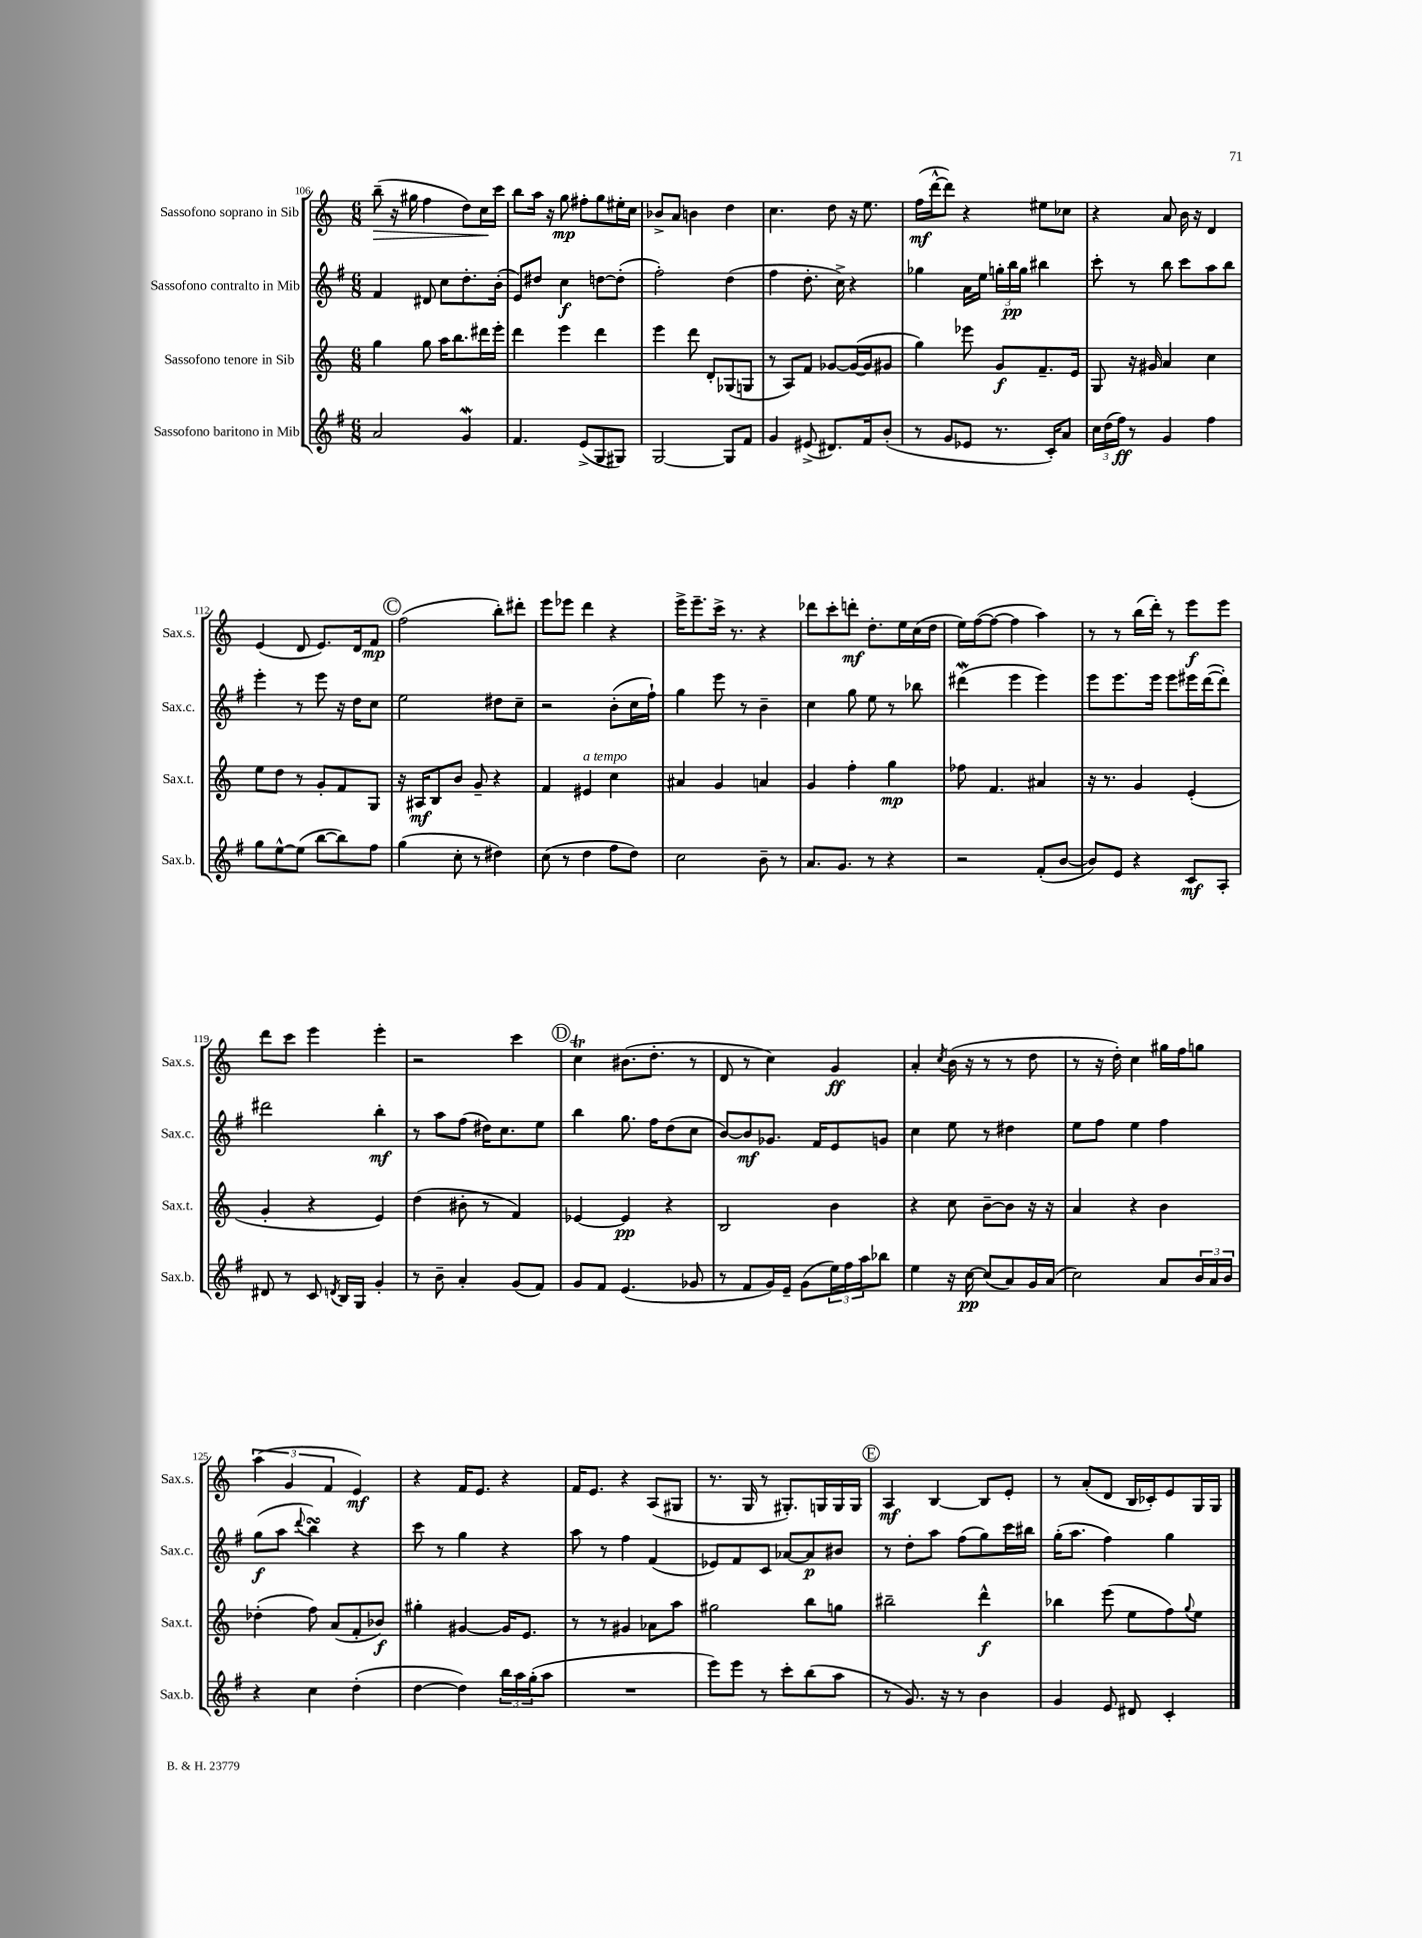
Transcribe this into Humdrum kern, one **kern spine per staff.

**kern	**dynam	**kern	**dynam	**kern	**dynam	**kern	**dynam
*part4	*part4	*part3	*part3	*part2	*part2	*part1	*part1
*staff4	*staff4	*staff3	*staff3	*staff2	*staff2	*staff1	*staff1
*I"Sassofono baritono in Mib	*	*I"Sassofono tenore in Sib	*	*I"Sassofono contralto in Mib	*	*I"Sassofono soprano in Sib	*
*I'Sax.b.	*	*I'Sax.t.	*	*I'Sax.c.	*	*I'Sax.s.	*
*clefG2	*	*clefG2	*	*clefG2	*	*clefG2	*
*k[f#]	*	*k[]	*	*k[f#]	*	*k[]	*
*M6/8	*	*M6/8	*	*M6/8	*	*M6/8	*
=106	=106	=106	=106	=106	=106	=106	=106
!	!	!	!	!	!	!	!LO:HP:b
2a/	.	4gg\	.	4f#/	.	(8bb~\	>
.	.	.	.	.	.	16r	.
.	.	.	.	.	.	16gg#X\	.
.	.	8gg\	.	8d#X/	.	4ff\	.
.	.	16aa\KL	.	8cc\L	.	.	.
.	.	8.bb\	.	.	.	.	.
4gw/	.	.	.	8.dd'\	.	8dd\L)	.
.	.	16ddd#X\L	.	.	.	16cc\L	.
.	.	16eee'\JJ	.	(16b'\Jk	.	16ccc\JJ	]
=107	=107	=107	=107	=107	=107	=107	=107
4.f#/	.	4ddd\	.	8e/L)	.	8bb\L	.
.	.	.	.	8dd#X/J	.	16aa\Jk	.
.	.	.	.	.	.	16r	.
.	.	4eee\	.	4cc\	f	8gg\	mp
(8e^/L	.	.	.	.	.	8ff#X'\L	.
8G/	.	4ddd\	.	[8ddn\L	.	8gg\	.
8G#X/J)	.	.	.	(8dd'\J]	.	16ee#X'\L	.
.	.	.	.	.	.	16cc\JJ	.
=108	=108	=108	=108	=108	=108	=108	=108
[2G/	.	4eee\	.	2ff#'\)	.	8b-X^/L	.
.	.	.	.	.	.	8a/J	.
.	.	8ddd\	.	.	.	4bn\	.
.	.	8d'/L	.	.	.	.	.
8G/L]	.	(8G-X/	.	(4dd\	.	4dd\	.
8f#/J	.	8Gn/J	.	.	.	.	.
=109	=109	=109	=109	=109	=109	=109	=109
4g/	.	8r	.	4ff#\	.	4.cc\	.
.	.	8A/L)	.	.	.	.	.
(8e#X^/	.	8f/J	.	8.dd'\	.	.	.
8.d#X/L)	.	[8g-X/L	.	.	.	8dd\	.
.	.	.	.	16cc^\)	.	.	.
.	.	(16g-/L_	.	4r	.	16r	.
16f#/k	.	16g-/J]	.	.	.	8.ee\	.
(8b'/J	.	8g#X/J	.	.	.	.	.
=110	=110	=110	=110	=110	=110	=110	=110
8r	.	4gg\)	.	4gg-X\	.	(16ff\LL	mf
.	.	.	.	.	.	[16ddd^^\J	.
8g/L	.	.	.	.	.	8ddd\J])	.
8e-X/J	.	8eee-X\	.	16a\LL	.	4r	.
.	.	.	.	16ee\JJ	.	.	.
8.r	.	8g/L	f	24ggn'\LL	.	.	.
.	.	.	.	24bb\	pp	.	.
.	.	.	.	24gg\JJ	.	.	.
.	.	8.f~/	.	4bb#X\	.	8ee#X\L	.
16c'/KL)	.	.	.	.	.	.	.
8a/J	.	.	.	.	.	8cc-X\J	.
.	.	16e/Jk	.	.	.	.	.
=111	=111	=111	=111	=111	=111	=111	=111
24cc\LL	.	8G/	.	8ccc'\	.	4r	.
(24dd\	.	.	.	.	.	.	.
24ff#\JJ)	ff	.	.	.	.	.	.
8r	.	16r	.	8r	.	.	.
.	.	16g#X/	.	.	.	.	.
4g/	.	4a/	.	8bb\	.	8a/	.
.	.	.	.	8ccc\L	.	16b\	.
.	.	.	.	.	.	16r	.
4ff#\	.	4cc\	.	8aa\	.	4d/	.
.	.	.	.	8bb\J	.	.	.
!!LO:LB:g=z
=112	=112	=112	=112	=112	=112	=112	=112
8gg\L	.	8ee\L	.	4eee'\	.	(4e/	.
[8ee^^\	.	8dd\J	.	.	.	.	.
(8ee\J]	.	8r	.	8r	.	8d/	.
[8bb\L	.	8g'/L	.	8eee\	.	8.e/L)	.
8bb\])	.	8f/	.	16r	.	.	.
.	.	.	.	16dd\KL	.	16d/k	.
8ff#\J	.	8G/J	.	8cc\J	.	8f/J	mp
!!LO:REH:place=s1:t=C
=113	=113	=113	=113	=113	=113	=113	=113
(4gg\	.	16r	.	2ee\	.	(2ff\	.
.	.	16A#X/KL	mf	.	.	.	.
.	.	8B/	.	.	.	.	.
8cc'\	.	8b/J	.	.	.	.	.
8r	.	8g~/	.	.	.	.	.
4dd#X\)	.	4r	.	8dd#X\L	.	8bb'\L)	.
.	.	.	.	8cc~\J	.	8ddd#X'\J	.
=114	=114	=114	=114	=114	=114	=114	=114
(8cc\	.	4f/	.	2r	.	8eee\L	.
8r	.	.	.	.	.	8eee-X\J	.
!	!	!LO:TX:a:i:t=a tempo	!	!	!	!	!
4dd\	.	4e#X/	.	.	.	4ddd\	.
8ff#\L	.	4cc\	.	(8b'\L	.	4r	.
8dd\J)	.	.	.	16cc\L	.	.	.
.	.	.	.	16ff#`\JJ)	.	.	.
=115	=115	=115	=115	=115	=115	=115	=115
2cc\	.	4a#X/	.	4gg\	.	16eee^\KL	.
.	.	.	.	.	.	8.eee~\	.
.	.	4g/	.	8eee\	.	16ccc^\Jk	.
.	.	.	.	.	.	8.r	.
.	.	.	.	8r	.	.	.
8b~\	.	4an/	.	4b~\	.	4r	.
8r	.	.	.	.	.	.	.
=116	=116	=116	=116	=116	=116	=116	=116
8.a/L	.	4g/	.	4cc\	.	8ddd-X\L	.
.	.	.	.	.	.	8ccc'\	.
8.g/J	.	.	.	.	.	.	.
.	.	4ff'\	.	8gg\	.	8dddn'\J	mf
8r	.	.	.	8ee\	.	8.dd'\L	.
4r	.	4gg\	mp	8r	.	.	.
.	.	.	.	.	.	16ee\L	.
.	.	.	.	8bb-X\	.	(16cc\	.
.	.	.	.	.	.	16dd\JJ	.
=117	=117	=117	=117	=117	=117	=117	=117
2r	.	8ff-X\	.	(4ddd#XW\	.	16ee\LL)	.
.	.	.	.	.	.	([16ff\J	.
.	.	4.f/	.	.	.	8ff\J_	.
.	.	.	.	4eee\	.	4ff\]	.
(8f#'/L	.	4a#X/	.	4eee\)	.	4aa\)	.
[8b/J	.	.	.	.	.	.	.
=118	=118	=118	=118	=118	=118	=118	=118
8b/L])	.	16r	.	8eee\L	.	8r	.
.	.	8.r	.	.	.	.	.
8e/J	.	.	.	8.eee\	.	8r	.
4r	.	4g/	.	.	.	(16bb\LL	.
.	.	.	.	16eee\Jk	.	16ddd'\JJ)	.
.	.	.	.	8eee\L	.	8r	.
8c/L	mf	(4e'/	.	16eee#X\L	.	8eee\L	f
.	.	.	.	([16ddd\J	.	.	.
8A'/J	.	.	.	8ddd'\J])	.	8eee\J	.
!!LO:LB:g=z
=119	=119	=119	=119	=119	=119	=119	=119
8d#X/	.	4g'/	.	2ddd#X\	.	8ddd\L	.
8r	.	.	.	.	.	8ccc\J	.
8c/	.	4r	.	.	.	4eee\	.
8qdn/	.	.	.	.	.	.	.
16B/LL	.	.	.	.	.	.	.
16G/JJ	.	.	.	.	.	.	.
4g'/	.	4e/)	.	4bb'\	mf	4eee'\	.
=120	=120	=120	=120	=120	=120	=120	=120
8r	.	(4dd\	.	8r	.	2r	.
8b~\	.	.	.	8aa\L	.	.	.
4a'/	.	8b#X'\	.	(8ff#\J	.	.	.
.	.	8r	.	16dd#X\KL)	.	.	.
.	.	.	.	8.cc\	.	.	.
(8g/L	.	4f/)	.	.	.	4ccc\	.
8f#/J)	.	.	.	8ee\J	.	.	.
!!LO:REH:place=s1:t=D
=121	=121	=121	=121	=121	=121	=121	=121
8g/L	.	[4e-X/	.	4bb\	.	4ccT\	.
8f#/J	.	.	.	.	.	.	.
(4.e/	.	4e-/]	pp	8.gg\	.	(8.b#X\L	.
.	.	.	.	16ff#\KL	.	8.dd'\J	.
.	.	4r	.	(8dd\	.	.	.
8g-X/	.	.	.	8cc\J	.	8r	.
=122	=122	=122	=122	=122	=122	=122	=122
8r	.	2B/	.	[8b/L)	.	8d/	.
8f#/L	.	.	.	8b/]	mf	8r	.
16g/L)	.	.	.	8.g-X/J	.	4cc\)	.
16e~/JJ	.	.	.	.	.	.	.
(8g\L	.	.	.	.	.	.	.
.	.	.	.	16f#/KL	.	.	.
24ee\L)	.	4b\	.	8e/	.	4g/	ff
24ff#\	.	.	.	.	.	.	.
24aa\J	.	.	.	.	.	.	.
8bb-X\J	.	.	.	8gn/J	.	.	.
=123	=123	=123	=123	=123	=123	=123	=123
4ee\	.	4r	.	4cc\	.	4a'/	.
.	.	.	.	.	.	8qcc/	.
16r	.	8cc\	.	8ee\	.	(16b\	.
[16cc\	pp	.	.	.	.	16r	.
(8cc/L]	.	[8b~\L	.	8r	.	8r	.
8a/)	.	8b\J]	.	4dd#X\	.	8r	.
16g/L	.	16r	.	.	.	8dd\	.
(16a/JJ	.	16r	.	.	.	.	.
=124	=124	=124	=124	=124	=124	=124	=124
2cc\)	.	4a/	.	8ee\L	.	8r	.
.	.	.	.	8ff#\J	.	16r	.
.	.	.	.	.	.	16dd'\)	.
.	.	4r	.	4ee\	.	4cc\	.
8a/L	.	4b\	.	4ff#\	.	16gg#X\LL	.
.	.	.	.	.	.	16ff\J	.
24b/L	.	.	.	.	.	8ggn\J	.
24a/	.	.	.	.	.	.	.
24b/JJ	.	.	.	.	.	.	.
!!LO:LB:g=z
=125	=125	=125	=125	=125	=125	=125	=125
4r	.	(4dd-X'\	.	(8gg\L	f	(6aa\	.
.	.	.	.	8aa\J	.	.	.
.	.	.	.	.	.	6g/	.
.	.	.	.	8qqddd/	.	.	.
4cc\	.	8ff\)	.	4bbsSsS\)	.	.	.
.	.	.	.	.	.	6f/	.
.	.	(8a/L	.	.	.	.	.
(4dd'\	.	8f'/	.	4r	.	4e/)	mf
.	.	8b-X/J)	f	.	.	.	.
=126	=126	=126	=126	=126	=126	=126	=126
[4dd\	.	4gg#X'\	.	8ccc\	.	4r	.
.	.	.	.	8r	.	.	.
4dd\])	.	[4g#X/	.	4gg\	.	16f/KL	.
.	.	.	.	.	.	8.e/J	.
24bb\LL	.	16g#/KL]	.	4r	.	4r	.
24aa\	.	.	.	.	.	.	.
.	.	8.e/J	.	.	.	.	.
(24gg'\J	.	.	.	.	.	.	.
8aa\J	.	.	.	.	.	.	.
=127	=127	=127	=127	=127	=127	=127	=127
2.r	.	8r	.	8aa\	.	16f/KL	.
.	.	.	.	.	.	8.e/J	.
.	.	8r	.	8r	.	.	.
.	.	4g#X/	.	4ff#\	.	4r	.
.	.	8a-X\L	.	(4f#/	.	(8A/L	.
.	.	8aa\J	.	.	.	8G#X/J	.
=128	=128	=128	=128	=128	=128	=128	=128
8eee\L)	.	2gg#X\	.	8e-X/L)	.	8.r	.
8eee\J	.	.	.	8f#/	.	.	.
.	.	.	.	.	.	16G/	.
8r	.	.	.	8c/J	.	8r	.
8ccc'\L	.	.	.	[8a-X/L	.	8.G#X'/L)	.
(8bb\	.	8bb\L	.	8a-/]	p	.	.
.	.	.	.	.	.	16Gn/L	.
8aa\J	.	8ggn\J	.	8b#X/J	.	16G/	.
.	.	.	.	.	.	16G/JJ	.
!!LO:REH:place=s1:t=E
=129	=129	=129	=129	=129	=129	=129	=129
8r	.	2bb#X~\	.	8r	.	4A/	mf
8.g/)	.	.	.	8dd'\L	.	.	.
.	.	.	.	8aa\J	.	[4B/	.
16r	.	.	.	.	.	.	.
8r	.	.	.	(8ff#\L	.	.	.
4b\	.	4ddd^^\	f	8gg\)	.	8B/L]	.
.	.	.	.	16ccc\L	.	8e'/J	.
.	.	.	.	16bb#X\JJ	.	.	.
=130	=130	=130	=130	=130	=130	=130	=130
4g/	.	4bb-X\	.	(16gg'\KL	.	8r	.
.	.	.	.	8.aa\J	.	.	.
.	.	.	.	.	.	(8a'/L	.
8e/	.	(8eee\	.	4ff#\)	.	8d/J	.
8d#X/	.	8ee\L	.	.	.	16B/LL	.
.	.	.	.	.	.	16c-X'/J)	.
4c'/	.	8ff\)	.	4gg\	.	8e/	.
.	.	8qqgg/	.	.	.	.	.
.	.	8ee\J	.	.	.	16G/L	.
.	.	.	.	.	.	16G/JJ	.
==	==	==	==	==	==	==	==
*-	*-	*-	*-	*-	*-	*-	*-
